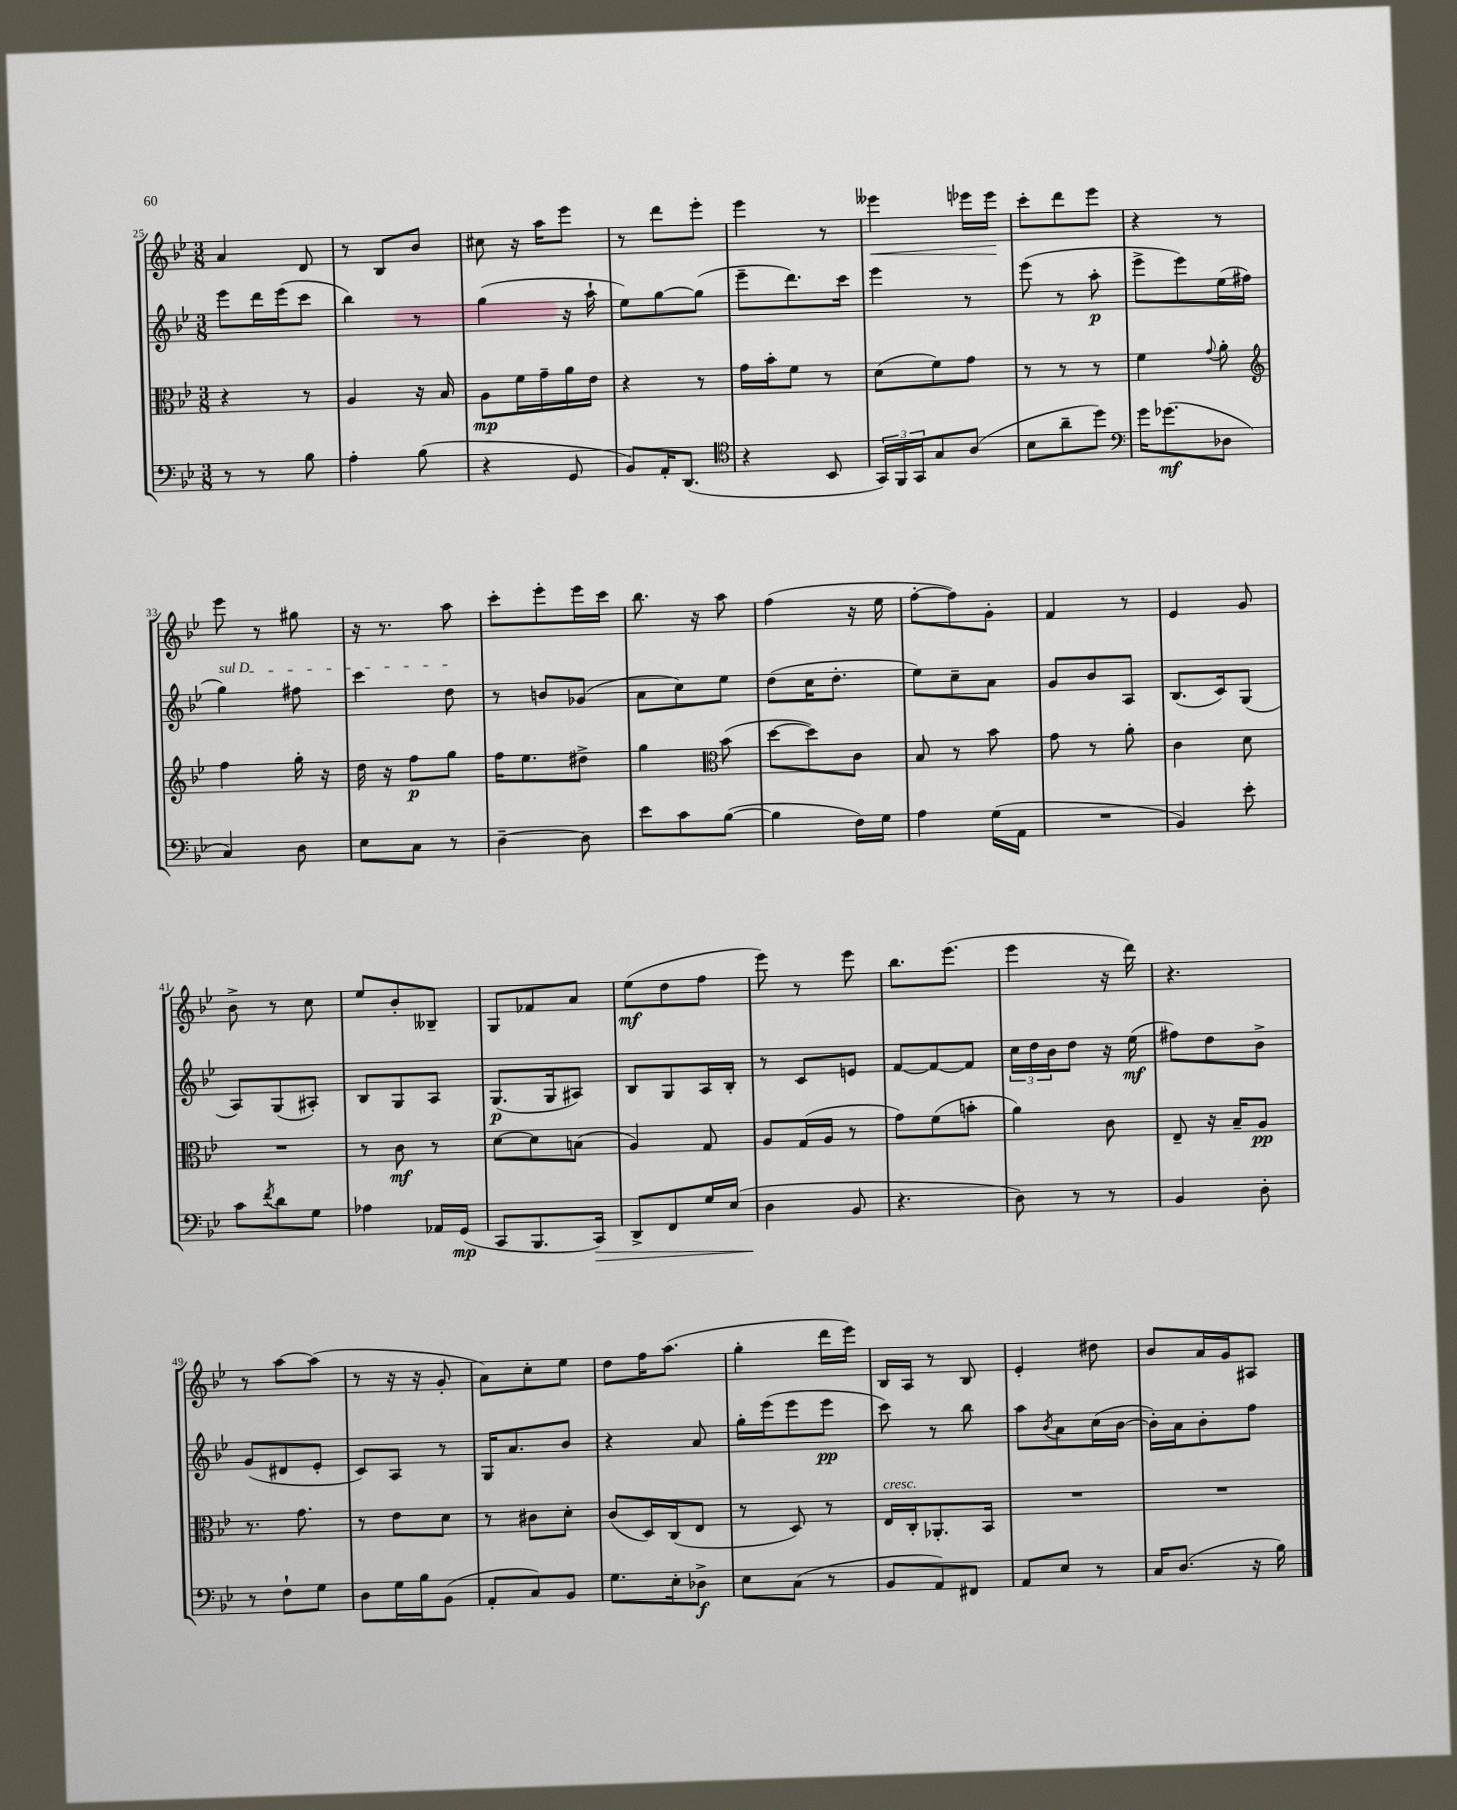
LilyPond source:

<<
\new StaffGroup <<
\new Staff = "s0" {
    \clef treble \key bes \major \numericTimeSignature \time 3/8
    a'4 d'8 |
    r8 bes8 bes'8 |
    cis''8 r16 a''16 ees'''8 |
    r8 d'''8 ees'''8-. |
    ees'''4 r8 |
    eeses'''4\< ees'''16 ees'''16\! |
    c'''8-. d'''8 ees'''8 |
    r4 r8 |
    ees'''8 r8 gis''8 |
    r16 r8. a''8 |
    c'''8-. ees'''8-. ees'''16 c'''16 |
    bes''8. r16 a''8 |
    f''4( r16 ees''16 |
    f''8~-. f''8) g'8-. |
    f'4 r8 |
    ees'4 g'8 |
    bes'8-> r8 c''8 |
    ees''8 bes'8-. beses8-- |
    g8 fes'8 a'8 |
    ees''8\mf( d''8 f''8 |
    ees'''8) r8 ees'''8 |
    bes''8. ees'''8.( |
    ees'''4 r16 d'''16) |
    r4. |
    r8 a''8~ a''8( |
    r8 r16 r16 g'8-. |
    a'8) c''8-. ees''8 |
    d''8 f''16 a''8.( |
    g''4-. d'''16 ees'''16) |
    bes16 a16 r8 bes8 |
    ees'4-. dis''8 |
    bes'8 a'16 g'16 ais8 \bar "|." |
}
\new Staff = "s1" {
    \clef treble \key bes \major \numericTimeSignature \time 3/8
    ees'''8 d'''16 ees'''16( c'''8 |
    bes''4) r8 |
    g''4( r16 a''16-! |
    ees''8) g''8~ g''8( |
    ees'''8-- d'''8.) c'''16 |
    ees'''4 r8 |
    ees'''8( r8 a''8-.\p |
    ees'''8-> ees'''8) ees''16( fis''16 |
    \once \override TextSpanner.bound-details.left.text = \markup { \italic "sul D" } g''4\startTextSpan) fis''8 |
    c'''4 d''8\stopTextSpan |
    r8 b'8 ges'8( |
    a'8 c''8) ees''8 |
    d''8( c''16 d''8.-. |
    ees''8) c''8-- a'8 |
    g'8 bes'8 a8 |
    bes8.( c'16) g8( |
    a8) g8( ais8-.) |
    bes8 g8 a8 |
    g8.\p( g16 ais8) |
    bes8 g8 a16 bes16-. |
    r8 c'8 e'8 |
    f'8~ f'8~ f'8 |
    \tuplet 3/2 { c''16 d''16 bes'16 } d''8 r16 ees''16\mf( |
    fis''8) d''8 bes'8-> |
    g'8( dis'8 ees'8-. |
    c'8) a8 r8 |
    g16 a'8. bes'8 |
    r4 a'8 |
    g''16-. ees'''16( ees'''8 ees'''8\pp |
    c'''8) r8 bes''8 |
    a''8 \acciaccatura { bes'8 } a'8 c''16( bes'16~ |
    bes'16-.) a'16 bes'8-. f''8 \bar "|." |
}
\new Staff = "s2" {
    \clef alto \key bes \major \numericTimeSignature \time 3/8
    r4 r8 |
    a4 r16 bes16 |
    a8\mp f'16 g'16-- a'16 ees'16 |
    r4 r8 |
    g'16 bes'16-. f'8 r8 |
    d'8( f'8) g'8 |
    r8 r8 r8 |
    f'4 \appoggiatura { g'8 } a'8-. |
    \clef treble f''4 g''16-. r16 |
    d''16 r16 f''8\p g''8 |
    f''16 ees''8. dis''8-> |
    g''4 \clef alto bes'8( |
    d''8~ d''8) c'8 |
    bes8 r8 bes'8 |
    g'8 r8 a'8-. |
    c'4 d'8 |
    R4. |
    r8 c'8\mf r8 |
    d'8~ d'8 b8( |
    a4) g8 |
    a8 g16( a16 r8 |
    g'8) f'8( b'8-. |
    a'4) c'8 |
    ees8-- r16 bes16-- a8\pp |
    r8. g'8. |
    r8 ees'8 d'8 |
    r8 cis'8 d'8-. |
    c'8( d16) c16( ees8 |
    r8 d8) r8 |
    ees16^\markup { \italic "cresc." } c16-. aes,8.-. bes,16 |
    R4. |
    R4. \bar "|." |
}
\new Staff = "s3" {
    \clef bass \key bes \major \numericTimeSignature \time 3/8
    r8 r8 bes8 |
    a4-. bes8( |
    r4 g,8 |
    bes,8) a,16-. d,8.( |
    \clef tenor r4 bes,8 |
    \tuplet 3/2 { g,16) f,16 g,16 } g8 a8( |
    bes8 a'8-- d''8) |
    \clef bass g'16 ges'8.\mf( des8 |
    c4) d8 |
    ees8 c8 r8 |
    d4~-- d8 |
    ees'8 c'8 bes8~( |
    bes4 f16) g16 |
    a4 g16( a,16 |
    R4. |
    bes,4) ees'8-. |
    c'8 \acciaccatura { f'8 } d'8 g8 |
    aes4 aes,16 g,16\mp( |
    c,8 bes,,8. c,16\>) |
    d,8-> f,8 g16 ees16( |
    d4\! bes,8 |
    r4. |
    d8) r8 r8 |
    bes,4 d8-. |
    r8 f8-! g8 |
    d8 g16 bes16 bes,8( |
    a,8-. c8) bes,8 |
    g8. ees16-. des8->\f |
    ees8 c8( r8 |
    bes,8 a,8) fis,8 |
    a,8 ees8 r8 |
    c16 d8.( r16 bes16) \bar "|." |
}
>>
>>
\layout { \context { \Score currentBarNumber = #25 } }
